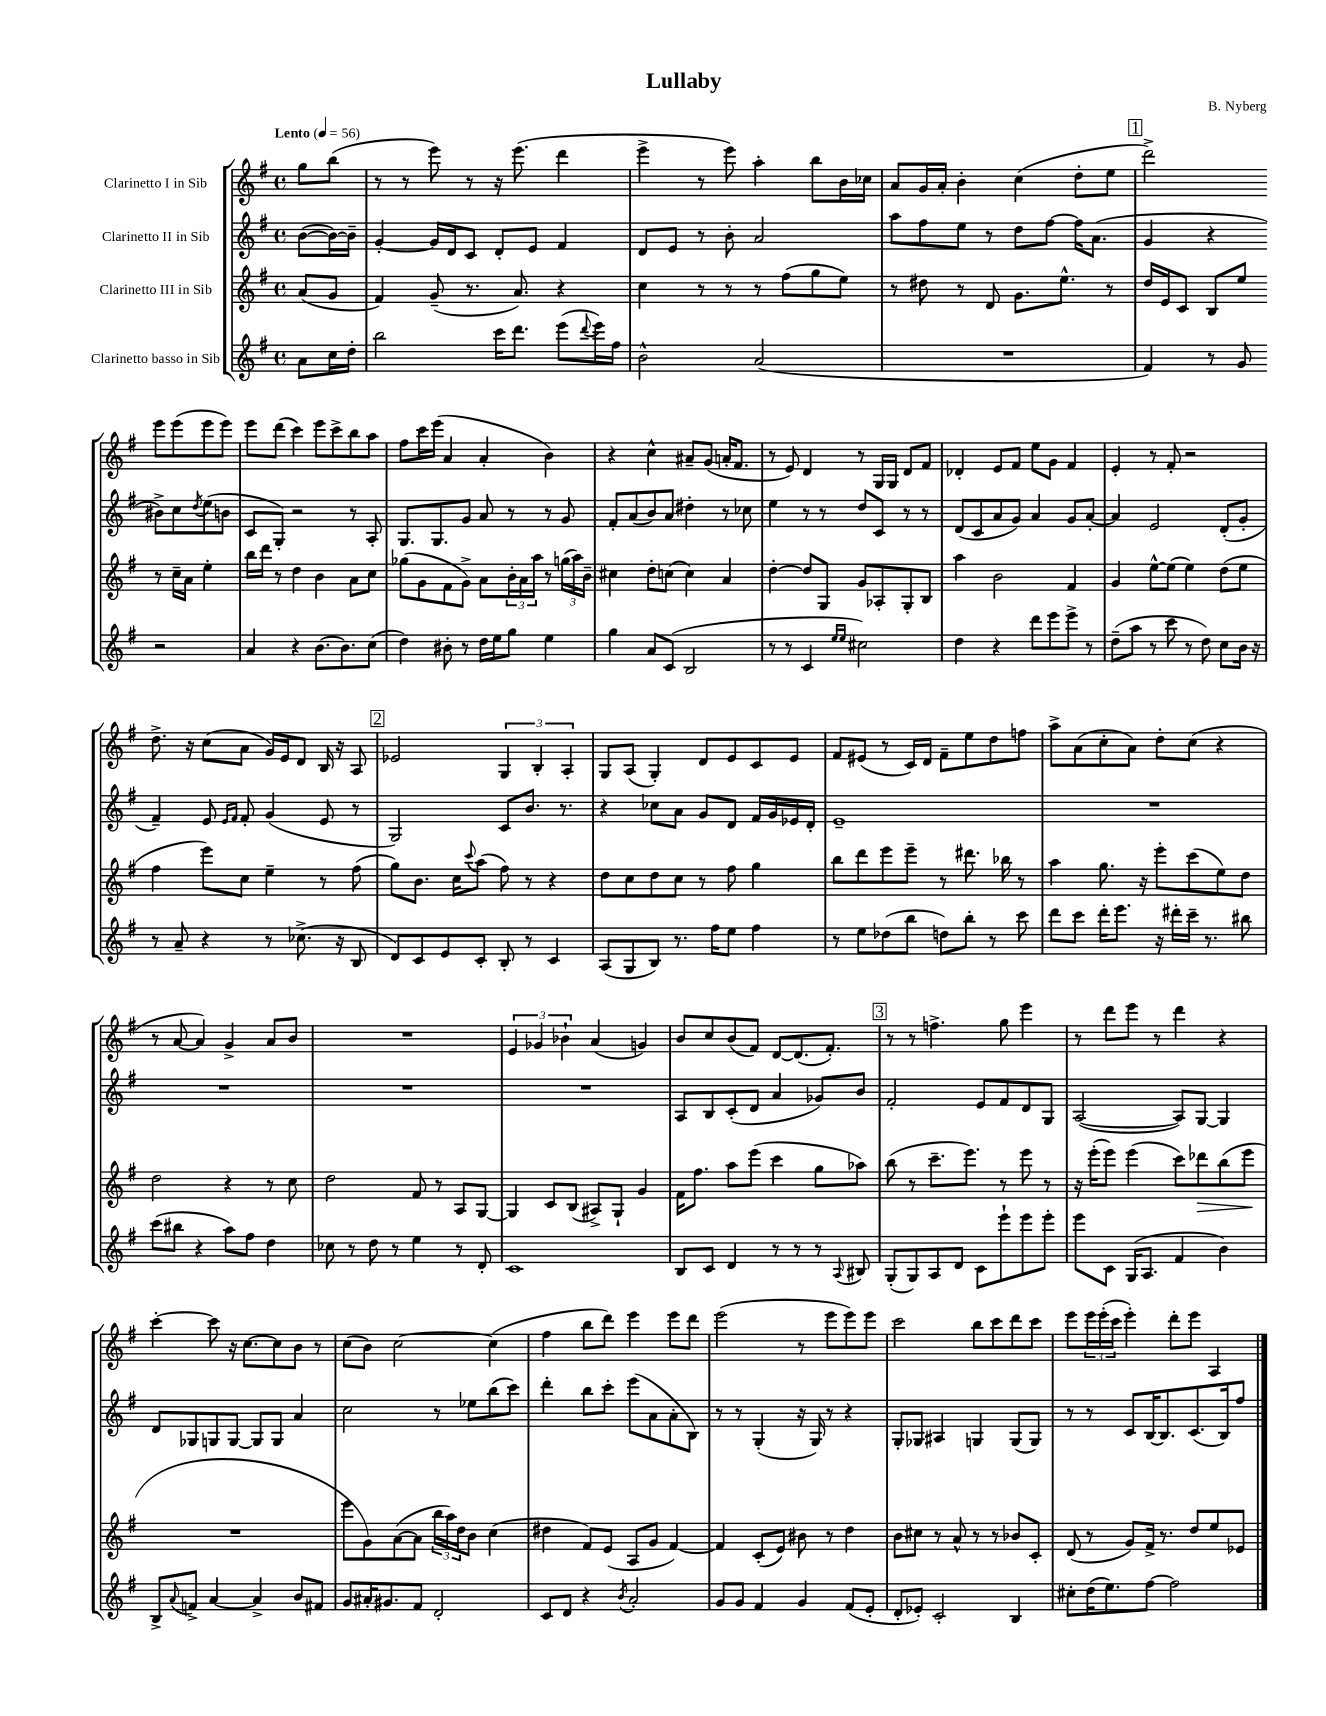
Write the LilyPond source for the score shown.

\header { title = "Lullaby" composer = "B. Nyberg" }
<<
\new StaffGroup <<
\new Staff = "s0" \with { instrumentName = "Clarinetto I in Sib" } {
    \clef treble \key g \major \defaultTimeSignature \time 4/4 \partial 4 \tempo "Lento" 4 = 56
    g''8 b''8( |
    r8 r8 e'''8) r8 r16 e'''8.( d'''4 |
    e'''4-> r8 e'''8) a''4-. b''8 b'16 ces''16 |
    a'8 g'16 a'16-. b'4-. c''4( d''8-. e''8 |
    \mark \markup { \box "1" } d'''2->) e'''8 e'''8( e'''8 e'''8) |
    e'''8 d'''8( c'''4) e'''8 c'''8-> b''8 a''8 |
    fis''8 c'''16 e'''16( a'4 a'4-. b'4) |
    r4 c''4-^ ais'8-- g'8( a'16-. fis'8. |
    r8 e'8) d'4 r8 g16 g16 d'8 fis'8 |
    des'4-. e'8 fis'8 e''8 g'8 fis'4 |
    e'4-. r8 fis'8-. r2 |
    d''8.-> r16 c''8( a'8 g'16) e'16 d'8 b16 r16 a8 |
    \mark \markup { \box "2" } ees'2 \tuplet 3/2 { g4 b4-. a4-. } |
    g8 a8( g4-.) d'8 e'8 c'8 e'8 |
    fis'8 eis'8( r8 c'16) d'16 fis'8-- e''8 d''8 f''8 |
    a''8-> a'8( c''8-. a'8) d''8-. c''8( r4 |
    r8 a'8~ a'4) g'4-> a'8 b'8 |
    R1 |
    \tuplet 3/2 { e'4 ges'4 bes'4-! } a'4( g'4) |
    b'8 c''8 b'8( fis'8) d'8~ d'8.( fis'8.-.) |
    \mark \markup { \box "3" } r8 r8 f''4.-> g''8 e'''4 |
    r8 d'''8 e'''8 r8 d'''4 r4 |
    c'''4~-. c'''8 r16 c''8.~ c''8 b'8 r8 |
    c''8( b'8) c''2~ c''4( |
    fis''4 b''8 d'''8) e'''4 e'''8 d'''8 |
    e'''2( r8 e'''8 e'''8) e'''8 |
    c'''2 b''8 c'''8 d'''8 c'''8 |
    e'''8 \tuplet 3/2 { e'''16 e'''16-.( c'''16 } e'''4-.) d'''8-. e'''8 a4 \bar "|." |
}
\new Staff = "s1" \with { instrumentName = "Clarinetto II in Sib" } {
    \clef treble \key g \major \defaultTimeSignature \time 4/4 \partial 4
    b'8~( b'16~) b'16-- |
    g'4~-. g'16 d'16 c'8 d'8-. e'8 fis'4 |
    d'8 e'8 r8 b'8-. a'2 |
    a''8 fis''8 e''8 r8 d''8 fis''8~ fis''16 a'8.( |
    \mark \markup { \box "1" } g'4 r4 bis'8->) c''8 \acciaccatura { d''8 } e''8( b'8 |
    c'8 g8-.) r2 r8 a8-. |
    g8. g8. g'8 a'8 r8 r8 g'8 |
    fis'8-. a'8( b'8) a'8 dis''4-. r8 ces''8 |
    e''4 r8 r8 d''8 c'8 r8 r8 |
    d'8( c'8 a'8 g'8) a'4 g'8 a'8~-. |
    a'4 e'2 d'8-.( g'8-. |
    fis'4--) e'8 \grace { e'16 fis'16 } fis'8-. g'4( e'8 r8 |
    \mark \markup { \box "2" } g2) c'8 b'8. r8. |
    r4 ces''8 a'8 g'8 d'8 fis'16 g'16 ees'16 d'16-. |
    e'1-- |
    R1 |
    R1 |
    R1 |
    R1 |
    a8 b8 c'8-.( d'8 a'4 ges'8) b'8 |
    \mark \markup { \box "3" } fis'2-. e'8 fis'8 d'8 g8 |
    a2~( a8) g8~ g4 |
    d'8 ges8 g8 g8~ g8 g8 a'4 |
    c''2 r8 ees''8 b''8( c'''8) |
    d'''4-. b''8 c'''8-. e'''8( a'8 a'8-. b8) |
    r8 r8 g4-.( r16 g16) r8 r4 |
    g8-. ges8 ais4 g4 g8( g8) |
    r8 r8 c'8 b16~ b8. c'8.( b16) fis''8 \bar "|." |
}
\new Staff = "s2" \with { instrumentName = "Clarinetto III in Sib" } {
    \clef treble \key g \major \defaultTimeSignature \time 4/4 \partial 4
    a'8( g'8 |
    fis'4) g'8--( r8. a'8.) r4 |
    c''4 r8 r8 r8 fis''8( g''8 e''8) |
    r8 dis''8 r8 d'8 g'8. e''8.-^ r8 |
    \mark \markup { \box "1" } d''16 e'16 c'8 b8 e''8 r8 c''16-- a'16 e''4-. |
    b''16 d'''16 r8 d''4 b'4 a'8 c''8 |
    ges''8( g'8 fis'8 g'8->) a'8 \tuplet 3/2 { b'16-. a'16 a''16 } r8 \tuplet 3/2 { g''16( a''16) b'16-- } |
    cis''4 d''8-. c''8( c''4) a'4 |
    d''4~-. d''8 g8 g'8 aes8-. g8-. b8 |
    a''4 b'2 fis'4 |
    g'4 e''8~-^ e''8( e''4) d''8( e''8 |
    fis''4 e'''8) c''8 e''4-- r8 fis''8( |
    \mark \markup { \box "2" } g''8) b'8. c''16 \appoggiatura { c'''8 } a''8( fis''8) r8 r4 |
    d''8 c''8 d''8 c''8 r8 fis''8 g''4 |
    b''8 d'''8 e'''8 e'''8-- r8 dis'''8. bes''16 r8 |
    a''4 g''8. r16 e'''8-. c'''8( e''8) d''8 |
    d''2 r4 r8 c''8 |
    d''2 fis'8 r8 a8 g8~ |
    g4 c'8 b8( ais8->) g8-! g'4 |
    fis'16 fis''8. a''8 e'''8( c'''4 g''8 aes''8) |
    \mark \markup { \box "3" } b''8( r8 c'''8.-- e'''8.) r8 e'''8 r8 |
    r16 e'''16-.( e'''8) e'''4( c'''8) des'''8\> b''8( e'''8\! |
    R1 |
    e'''8 g'8) a'8~( a'8 \tuplet 3/2 { b''16 a''16) d''16 } b'8 c''4( |
    dis''4 fis'8) e'8( a8 g'8 fis'4~) |
    fis'4 c'8-.( e'8) bis'8 r8 d''4 |
    b'8 cis''8 r8 a'8-^ r8 r8 bes'8 c'8-. |
    d'8( r8 g'8) fis'16-> r8. d''8 e''8 ees'8 \bar "|." |
}
\new Staff = "s3" \with { instrumentName = "Clarinetto basso in Sib" } {
    \clef treble \key g \major \defaultTimeSignature \time 4/4 \partial 4
    a'8 c''16 d''16-. |
    b''2 c'''16 d'''8. e'''8( \appoggiatura { d'''8 } e'''16) fis''16 |
    b'2-^ a'2( |
    R1 |
    \mark \markup { \box "1" } fis'4) r8 g'8 r2 |
    a'4 r4 b'8.~ b'8. c''8( |
    d''4) bis'8-. r8 d''16 e''16 g''8 e''4 |
    g''4 a'8 c'8( b2 |
    r8 r8 c'4 \grace { e''16 e''16 } cis''2) |
    d''4 r4 d'''8 e'''8 e'''8-> r8 |
    d''8--( a''8 r8 c'''8 r8 d''8) c''8 b'16 r16 |
    r8 a'8-- r4 r8 ces''8.->( r16 b8 |
    \mark \markup { \box "2" } d'8) c'8 e'8 c'8-. b8-. r8 c'4 |
    a8( g8 b8) r8. fis''16 e''8 fis''4 |
    r8 e''8 des''8( b''8 d''8) b''8-. r8 c'''8 |
    d'''8 c'''8 d'''16-. e'''8. r16 dis'''16-. c'''16-- r8. bis''8 |
    c'''8( bis''8 r4 a''8) fis''8 d''4 |
    ces''8 r8 d''8 r8 e''4 r8 d'8-. |
    c'1 |
    b8 c'8 d'4 r8 r8 r8 \appoggiatura { a8 } bis8 |
    \mark \markup { \box "3" } g8-.( g8) a8 d'8 c'8 e'''8-! e'''8 e'''8-. |
    e'''8 c'8 g16( a8. fis'4 b'4) |
    b8-> \appoggiatura { a'8 } f'8-> a'4~ a'4-> b'8 fis'8 |
    g'8 ais'16-. gis'8. fis'8 d'2-. |
    c'8 d'8 r4 \acciaccatura { b'8 } a'2-. |
    g'8 g'8 fis'4 g'4 fis'8( e'8-. |
    d'8-. ees'8-.) c'2-. b4 |
    cis''8-. d''16( e''8.) fis''8~ fis''2 \bar "|." |
}
>>
>>
\layout { \context { \Score \remove "Bar_number_engraver" } }
